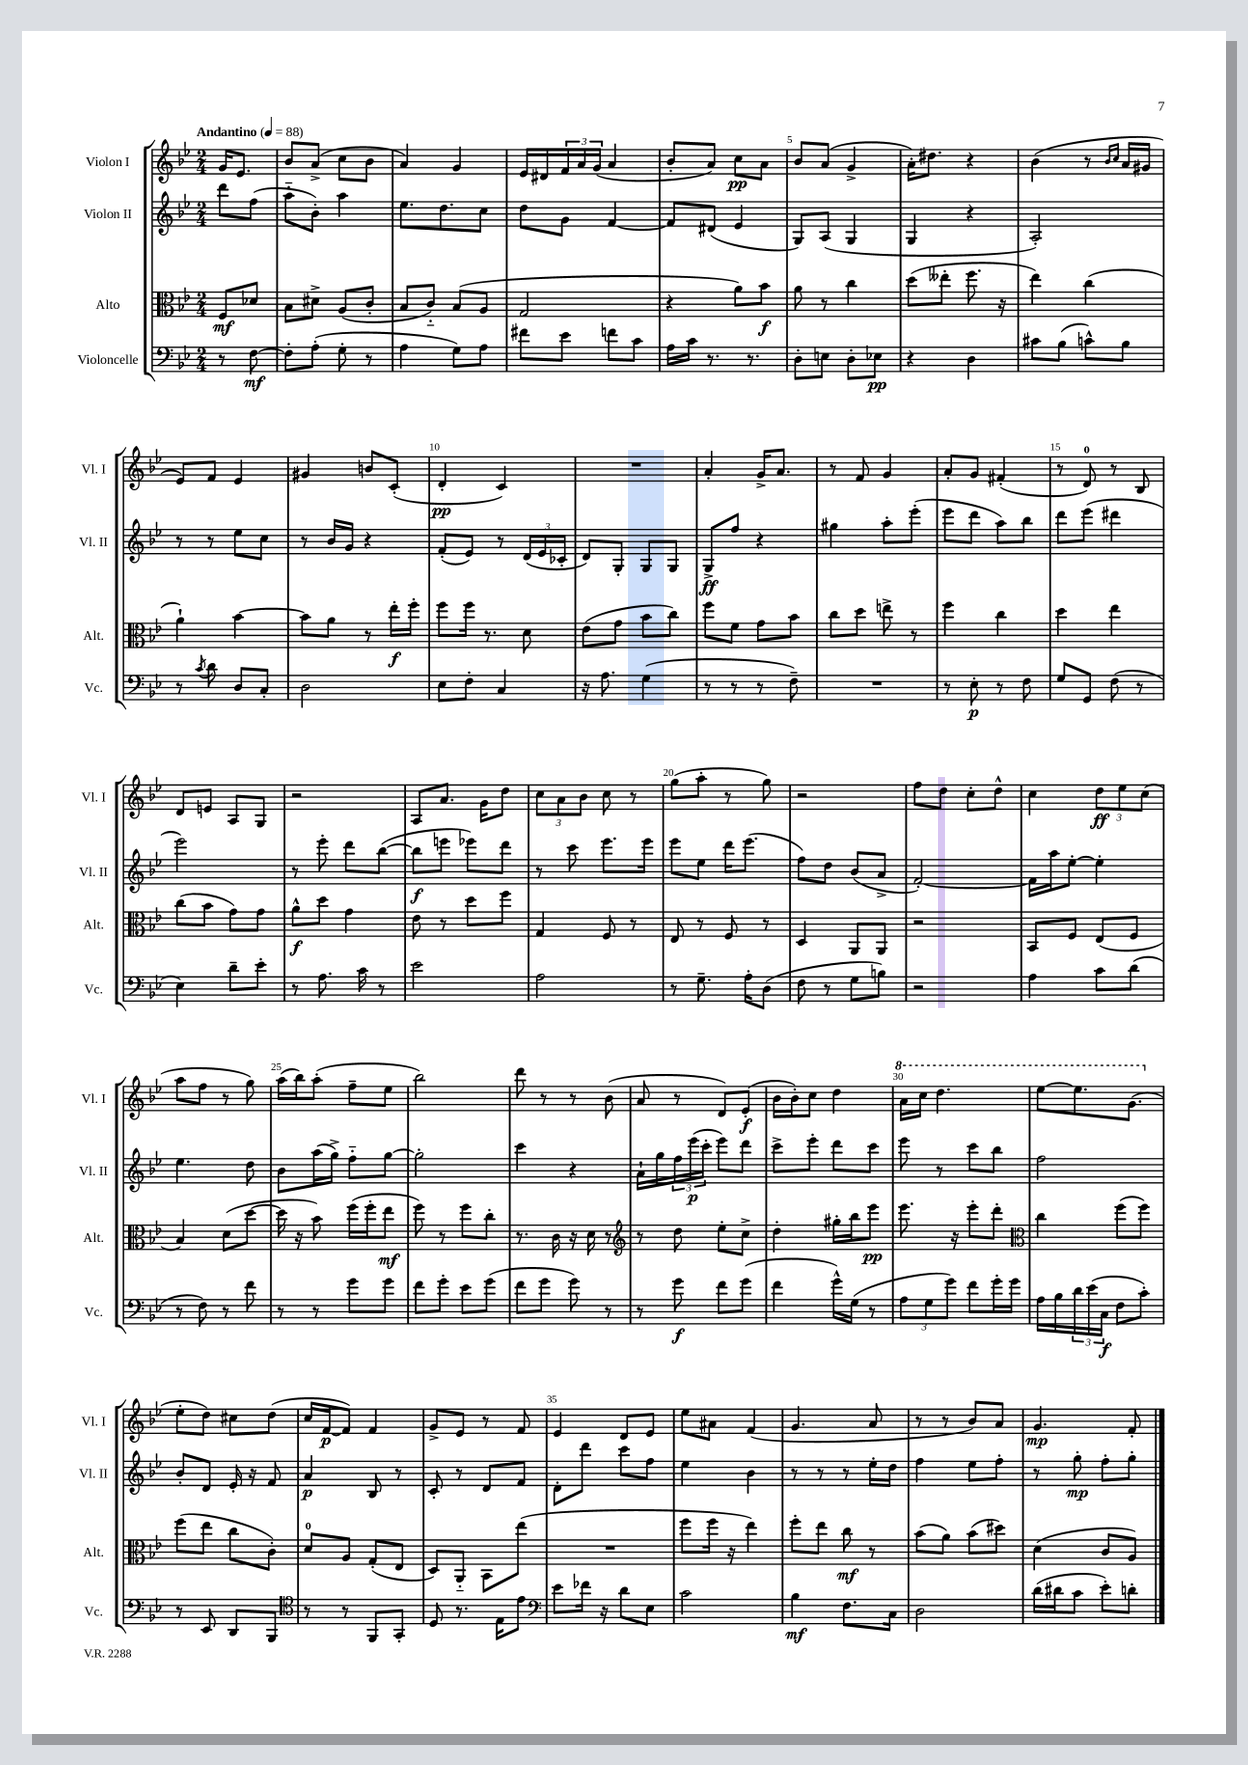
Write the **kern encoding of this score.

**kern	**dynam	**kern	**dynam	**kern	**dynam	**kern	**dynam
*part4	*part4	*part3	*part3	*part2	*part2	*part1	*part1
*staff4	*staff4	*staff3	*staff3	*staff2	*staff2	*staff1	*staff1
*I"Violoncelle	*	*I"Alto	*	*I"Violon II	*	*I"Violon I	*
*I'Vc.	*	*I'Alt.	*	*I'Vl. II	*	*I'Vl. I	*
*clefF4	*	*clefC3	*	*clefG2	*	*clefG2	*
*k[b-e-]	*	*k[b-e-]	*	*k[b-e-]	*	*k[b-e-]	*
*M2/4	*	*M2/4	*	*M2/4	*	*M2/4	*
*MM88	*	*MM88	*	*MM88	*	*MM88	*
=	=	=	=	=	=	=	=
!	!	!	!	!	!	!LO:TX:a:B:t=Andantino	!
8r	.	8F/L	mf	8ddd\L	.	16g/KL	.
.	.	.	.	.	.	8.e-/J	.
[8F\	mf	8d-X/J	.	(8ff\J	.	.	.
=1	=1	=1	=1	=1	=1	=1	=1
8F'\L]	.	8B-\L	.	8aa\L	.	8b-/L	.
(8A'\J	.	8d#X^\J	.	8b-'\J)	.	(8a^/J	.
8G'\	.	(8A/L	.	4aa\	.	8cc\L	.
8r	.	8c'/J	.	.	.	8b-\J	.
=2	=2	=2	=2	=2	=2	=2	=2
4A\	.	8B-/L	.	8.ee-\L	.	4a/)	.
.	.	8c/J)	.	.	.	.	.
.	.	.	.	8.dd\	.	.	.
8G\L)	.	(8B-/L	.	.	.	4g/	.
8A\J	.	8A/J	.	8cc\J	.	.	.
=3	=3	=3	=3	=3	=3	=3	=3
8f#X\L	.	2G/	.	8dd\L	.	16e-/LL	.
.	.	.	.	.	.	16d#X/	.
8e-\J	.	.	.	8g\J	.	24f/	.
.	.	.	.	.	.	24a/	.
.	.	.	.	.	.	(24g/JJ	.
8fn\L	.	.	.	[4f/	.	4a/	.
8c\J	.	.	.	.	.	.	.
=4	=4	=4	=4	=4	=4	=4	=4
16A\LL	.	4r	.	8f/L]	.	8b-'/L	.
16c\JJ	.	.	.	.	.	.	.
8.r	.	.	.	(8d#X/J	.	8a/J)	.
.	.	8a\L)	.	4e-/	.	8cc\L	pp
8.r	.	.	.	.	.	.	.
.	.	8b-\J	f	.	.	8a\J	.
=5	=5	=5	=5	=5	=5	=5	=5
8D'\L	.	8a\	.	8G/L)	.	8b-/L	.
8En\J	.	8r	.	(8A/J	.	(8a/J	.
8D'\L	.	4cc\	.	4G/	.	4g^/	.
8E-X\J	pp	.	.	.	.	.	.
=6	=6	=6	=6	=6	=6	=6	=6
4r	.	(8dd\L	.	4G/	.	16a'\KL)	.
.	.	.	.	.	.	8.dd#X\J	.
.	.	8ee--X'\J	.	.	.	.	.
4D\	.	8.ff\	.	4r	.	4r	.
.	.	16r	.	.	.	.	.
=7	=7	=7	=7	=7	=7	=7	=7
8c#X\L	.	4ee-\)	.	2A'/)	.	(4b-\	.
(8B-\J	.	.	.	.	.	.	.
8cn^^\L)	.	(4cc\	.	.	.	8r	.
.	.	.	.	.	.	16qqb-/LL	.
.	.	.	.	.	.	16qqcc/JJ	.
8B-\J	.	.	.	.	.	16a/LL	.
.	.	.	.	.	.	16g#X/JJ	.
!!LO:LB:g=z
=8	=8	=8	=8	=8	=8	=8	=8
8r	.	4a`\)	.	8r	.	8e-/L)	.
8qc/	.	.	.	.	.	.	.
8d\	.	.	.	8r	.	8f/J	.
8D/L	.	[4b-\	.	8ee-\L	.	4e-/	.
8C'/J	.	.	.	8cc\J	.	.	.
=9	=9	=9	=9	=9	=9	=9	=9
2D\	.	8b-\L]	.	8r	.	4g#X/	.
.	.	8a\J	.	16b-/LL	.	.	.
.	.	.	.	16g/JJ	.	.	.
.	.	8r	.	4r	.	8bn/L	.
.	.	16ee-'\LL	f	.	.	(8c'/J	.
.	.	16ff'\JJ	.	.	.	.	.
=10	=10	=10	=10	=10	=10	=10	=10
8E-\L	.	8ff\L	.	(8f'/L	.	4d'/	pp
8F'\J	.	16ff\Jk	.	8e-/J)	.	.	.
.	.	8.r	.	.	.	.	.
4C/	.	.	.	8r	.	4c/)	.
.	.	8d\	.	(24d/LL	.	.	.
.	.	.	.	24e-/	.	.	.
.	.	.	.	24c-X'/JJ	.	.	.
=11	=11	=11	=11	=11	=11	=11	=11
16r	.	(8e-\L	.	8d/L)	.	2r	.
8.A\	.	.	.	.	.	.	.
.	.	8g\J	.	8G'/J	.	.	.
(4G\	.	8b-\L	.	8G/L	.	.	.
.	.	8cc\J)	.	8G/J	.	.	.
=12	=12	=12	=12	=12	=12	=12	=12
8r	.	8ff\L	.	8G^/L	ff	4a'/	.
8r	.	8f\J	.	8ff/J	.	.	.
8r	.	8g\L	.	4r	.	16g^/KL	.
.	.	.	.	.	.	8.a/J	.
8F~\)	.	8b-\J	.	.	.	.	.
=13	=13	=13	=13	=13	=13	=13	=13
2r	.	8cc\L	.	4gg#X\	.	8r	.
.	.	8dd\J	.	.	.	8f/	.
.	.	8een^\	.	8aa'\L	.	4g/	.
.	.	8r	.	(8eee-'\J	.	.	.
=14	=14	=14	=14	=14	=14	=14	=14
8r	.	4ff\	.	8eee-\L	.	8a'/L	.
8E-'\	p	.	.	8ddd\J	.	8g/J	.
8r	.	4cc\	.	8aa\L)	.	(4f#X'/	.
8F\	.	.	.	8bb-\J	.	.	.
=15	=15	=15	=15	=15	=15	=15	=15
8G/L	.	4dd\	.	8ddd\L	.	8r	.
8GG/J	.	.	.	(8eee-\J	.	8d/)	.
(8F\	.	4ee-\	.	4ddd#X\	.	8r	.
8r	.	.	.	.	.	8B-/	.
!!LO:LB:g=z
=16	=16	=16	=16	=16	=16	=16	=16
4E-\)	.	(8cc\L	.	2eee-\)	.	8d/L	.
.	.	8b-\J	.	.	.	8en/J	.
8d~\L	.	8g\L)	.	.	.	8A/L	.
8e-'\J	.	8g\J	.	.	.	8G/J	.
=17	=17	=17	=17	=17	=17	=17	=17
8r	.	8a^^\L	f	8r	.	2r	.
8.A\	.	8dd\J	.	8eee-'\	.	.	.
.	.	4g\	.	8ddd\L	.	.	.
16c\	.	.	.	.	.	.	.
8r	.	.	.	([8bb-\J	.	.	.
=18	=18	=18	=18	=18	=18	=18	=18
2e-\	.	8e-\	.	8bb-\L]	f	8A/L	.
.	.	8r	.	8eeen\J	.	8.a/J	.
.	.	8dd\L	.	8eee-X\L)	.	.	.
.	.	.	.	.	.	16g\KL	.
.	.	8ff\J	.	8ddd\J	.	8dd\J	.
=19	=19	=19	=19	=19	=19	=19	=19
2A\	.	4G/	.	8r	.	12cc\L	.
.	.	.	.	.	.	12a\	.
.	.	.	.	8ccc\	.	.	.
.	.	.	.	.	.	12b-\J	.
.	.	8F/	.	8.eee-\L	.	8cc\	.
.	.	8r	.	.	.	8r	.
.	.	.	.	16eee-\Jk	.	.	.
=20	=20	=20	=20	=20	=20	=20	=20
8r	.	8E-/	.	8eee-\L	.	(8gg\L	.
8.G~\	.	8r	.	8ee-\J	.	8aa'\J	.
.	.	8F/	.	16ddd\KL	.	8r	.
16A'\KL	.	.	.	(8.eee-\J	.	.	.
(8D\J	.	8r	.	.	.	8gg\)	.
=21	=21	=21	=21	=21	=21	=21	=21
8F\	.	4D/	.	8ff\L)	.	2r	.
8r	.	.	.	8dd\J	.	.	.
8G\L	.	8AA/L	.	(8b-/L	.	.	.
8Bn\J)	.	8AA/J	.	8a^/J	.	.	.
=22	=22	=22	=22	=22	=22	=22	=22
2r	.	2r	.	[2f'/)	.	8ff\L	.
.	.	.	.	.	.	8dd\J	.
.	.	.	.	.	.	8cc'\L	.
.	.	.	.	.	.	8dd^^\J	.
=23	=23	=23	=23	=23	=23	=23	=23
4A\	.	8BB-/L	.	16f\LL]	.	4cc\	.
.	.	.	.	16aa\J	.	.	.
.	.	8F/J	.	[8ee-'\J	.	.	.
8c\L	.	(8E-/L	.	4ee-'\]	.	12dd\L	ff
.	.	.	.	.	.	12ee-\	.
(8d\J	.	8F/J	.	.	.	.	.
.	.	.	.	.	.	(12cc\J	.
!!LO:LB:g=z
=24	=24	=24	=24	=24	=24	=24	=24
8r	.	4B-/)	.	4.ee-\	.	8aa\L	.
8F\)	.	.	.	.	.	8ff\J	.
8r	.	(8d\L	.	.	.	8r	.
8f\	.	[8dd\J	.	8dd\	.	8gg\)	.
=25	=25	=25	=25	=25	=25	=25	=25
8r	.	16dd\]	.	8b-\L	.	(16aa\LL	.
.	.	16r	.	.	.	16bb-\J)	.
8r	.	8b-\)	.	(16aa\L	.	(8aa'\J	.
.	.	.	.	16gg^\JJ)	.	.	.
8g\L	.	(16ff\LL	.	8ff\L	.	8ff~\L	.
.	.	16ff'\J	.	.	.	.	.
8g\J	.	8ee-\J	mf	[8gg\J	.	8ee-\J	.
=26	=26	=26	=26	=26	=26	=26	=26
8f\L	.	8ff\)	.	2gg'\]	.	2bb-\)	.
8g'\J	.	8r	.	.	.	.	.
8e-\L	.	8ff\L	.	.	.	.	.
(8g\J	.	8cc'\J	.	.	.	.	.
=27	=27	=27	=27	=27	=27	=27	=27
8f\L	.	8.r	.	4ccc\	.	8ddd\	.
8g\J	.	.	.	.	.	8r	.
.	.	16c\	.	.	.	.	.
8g\)	.	16r	.	4r	.	8r	.
.	.	16d\	.	.	.	.	.
8r	.	8r	.	.	.	(8b-\	.
=28	=28	=28	=28	=28	=28	=28	=28
*	*	*clefG2	*	*	*	*	*
8r	.	8r	.	16a`\LL	.	8a/	.
.	.	.	.	16gg\	.	.	.
8g\	f	8dd\	.	24ff\	.	8r	.
.	.	.	.	(24eee-\	p	.	.
.	.	.	.	24ccc'\JJ	.	.	.
8f\L	.	8ee-'\L	.	8eee-\L)	.	8d/L)	.
(8g\J	.	8cc^\J	.	8ddd\J	.	(8e-'/J	f
=29	=29	=29	=29	=29	=29	=29	=29
4f\	.	4dd'\	.	8ccc^\L	.	16b-\LL	.
.	.	.	.	.	.	16b-'\J)	.
.	.	.	.	8eee-'\J	.	8cc\J	.
16g^^\LL)	.	16gg#X'\LL	.	8ddd\L	.	4dd\	.
(16G\JJ	.	16bb-\J	.	.	.	.	.
8r	.	8eee-\J	pp	8ccc\J	.	.	.
=30	=30	=30	=30	=30	=30	=30	=30
*	*	*	*	*	*	*8va	*
12A\L	.	8.eee-\	.	8eee-\	.	16aa\LL	.
.	.	.	.	.	.	16ccc\JJ	.
12G\	.	.	.	.	.	.	.
.	.	.	.	8r	.	4.ddd\	.
12g\J)	.	.	.	.	.	.	.
.	.	16r	.	.	.	.	.
8f\L	.	8eee-'\L	.	8ccc\L	.	.	.
16g'\L	.	8ddd'\J	.	8bb-\J	.	.	.
16g\JJ	.	.	.	.	.	.	.
=31	=31	=31	=31	=31	=31	=31	=31
*	*	*clefC3	*	*	*	*	*
16A\LL	.	4cc\	.	2ff\	.	[8eee-\L	.
16B-\	.	.	.	.	.	.	.
24d\	.	.	.	.	.	8.eee-\]	.
(24e-\	.	.	.	.	.	.	.
24C\JJ	f	.	.	.	.	.	.
8F\L	.	(8ff\L	.	.	.	.	.
.	.	.	.	.	.	(8.gg\J	.
8c'\J)	.	8ff\J)	.	.	.	.	.
!!LO:LB:g=z
=32	=32	=32	=32	=32	=32	=32	=32
*	*	*	*	*	*	*X8va	*
8r	.	(8ff\L	.	8b-'/L	.	8ee-'\L	.
8EE-/	.	8ee-\J	.	8d/J	.	8dd\J)	.
8DD/L	.	8cc\L	.	16e-'/	.	8cc#X\L	.
.	.	.	.	16r	.	.	.
8BBB-/J	.	8c'\J)	.	8f/	.	(8dd\J	.
=33	=33	=33	=33	=33	=33	=33	=33
*clefC4	*	*	*	*	*	*	*
8r	.	8d/L	.	4a/	p	16cc/LL	.
.	.	.	.	.	.	[16f/J	p
8r	.	8A/J	.	.	.	8f/J])	.
8FF/L	.	(8G'/L	.	8B-/	.	4f/	.
8GG'/J	.	8E-/J	.	8r	.	.	.
=34	=34	=34	=34	=34	=34	=34	=34
8D/	.	8D/L)	.	8c'/	.	8g^/L	.
8.r	.	8AA/J	.	8r	.	8e-/J	.
.	.	8BB-\L	.	8d/L	.	8r	.
16E-\KL	.	.	.	.	.	.	.
8e-\J	.	(8ee-\J	.	8f/J	.	8f/	.
=35	=35	=35	=35	=35	=35	=35	=35
*clefF4	*	*	*	*	*	*	*
8e-\L	.	2r	.	8d'\L	.	4e-/	.
16f-X\Jk	.	.	.	8ddd\J	.	.	.
16r	.	.	.	.	.	.	.
8d\L	.	.	.	8ccc\L	.	8d/L	.
8E-\J	.	.	.	8ff\J	.	8e-/J	.
=36	=36	=36	=36	=36	=36	=36	=36
2c\	.	8ff\L	.	4ee-\	.	8ee-\L	.
.	.	16ff\Jk	.	.	.	8a#X\J	.
.	.	16r	.	.	.	.	.
.	.	4ee-\)	.	4b-\	.	(4f/	.
=37	=37	=37	=37	=37	=37	=37	=37
4B-\	mf	8ff'\L	.	8r	.	4.g/	.
.	.	8ee-\J	.	8r	.	.	.
8.F\L	.	8cc\	mf	8r	.	.	.
.	.	8r	.	16ee-'\LL	.	8a/	.
16C\Jk	.	.	.	16dd\JJ	.	.	.
=38	=38	=38	=38	=38	=38	=38	=38
2D\	.	(8b-\L	.	4ff\	.	8r	.
.	.	8a\J)	.	.	.	8r	.
.	.	(8b-\L	.	8ee-\L	.	8b-/L)	.
.	.	8dd#X\J)	.	8ff'\J	.	8a/J	.
=39	=39	=39	=39	=39	=39	=39	=39
(16d\LL	.	(4d\	.	8r	.	4.g/	mp
16d#X\J	.	.	.	.	.	.	.
8c\J	.	.	.	8gg'\	mp	.	.
8e-'\L)	.	8c/L	.	8ff'\L	.	.	.
8dn'\J	.	8A/J)	.	8gg'\J	.	8f'/	.
==	==	==	==	==	==	==	==
*-	*-	*-	*-	*-	*-	*-	*-
